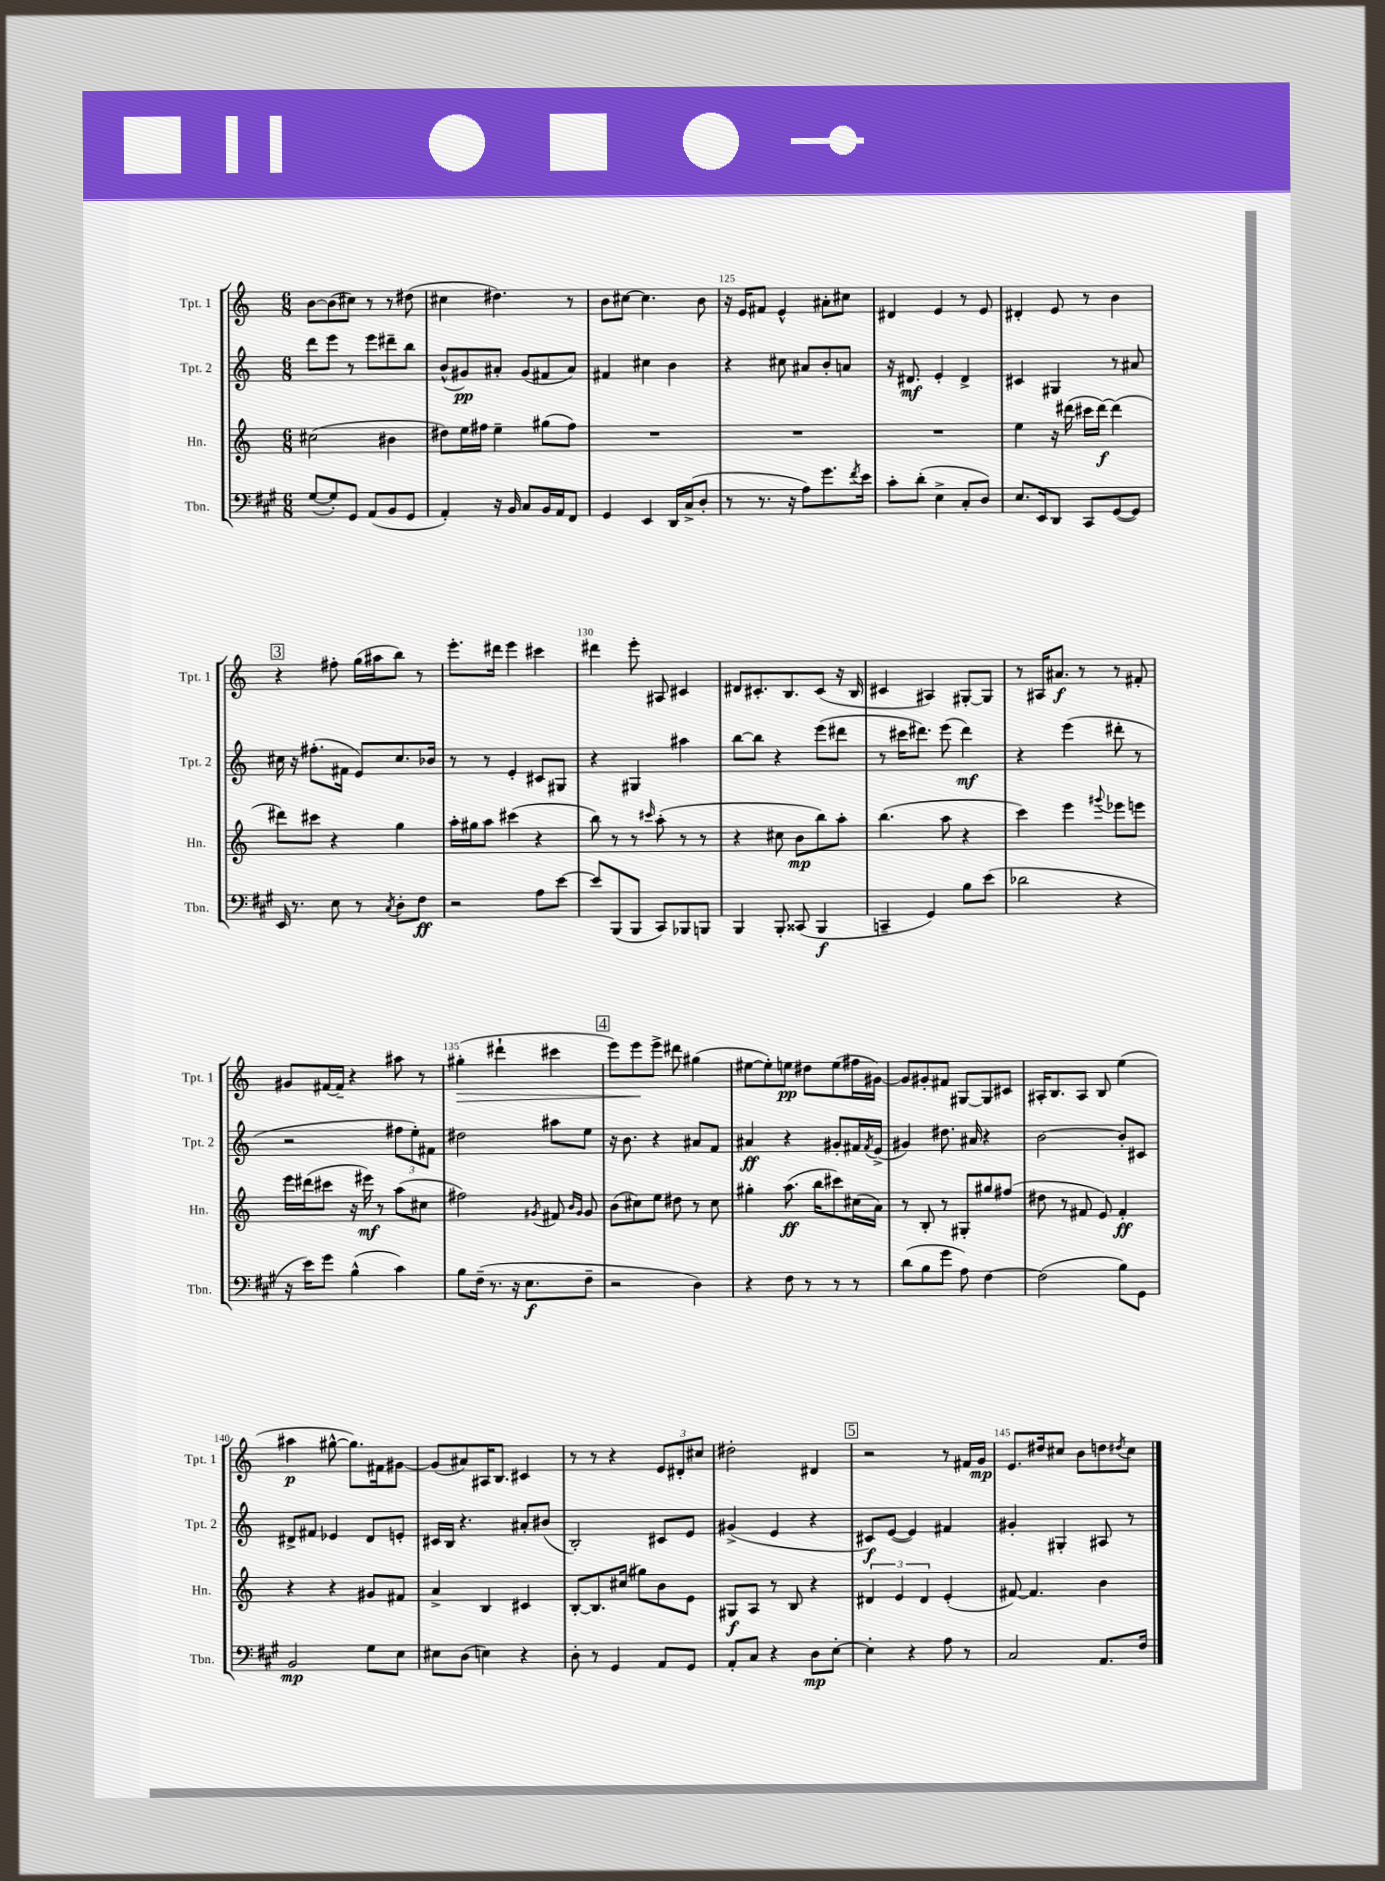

**kern	**dynam	**kern	**dynam	**kern	**dynam	**kern	**dynam
*part4	*part4	*part3	*part3	*part2	*part2	*part1	*part1
*staff4	*staff4	*staff3	*staff3	*staff2	*staff2	*staff1	*staff1
*I"Tbn.	*	*I"Hn.	*	*I"Tpt. 2	*	*I"Tpt. 1	*
*I'Tbn.	*	*I'Hn.	*	*I'Tpt. 2	*	*I'Tpt. 1	*
*clefF4	*	*clefG2	*	*clefG2	*	*clefG2	*
*k[f#c#g#]	*	*k[]	*	*k[]	*	*k[]	*
*M6/8	*	*M6/8	*	*M6/8	*	*M6/8	*
=122	=122	=122	=122	=122	=122	=122	=122
([8G#/L	.	(2cc#X\	.	8ddd\L	.	[8b\L	.
8G#'/])	.	.	.	8eee\J	.	(8b\]	.
8GG#/J	.	.	.	8r	.	8cc#X\J)	.
(8AA/L	.	.	.	8eee\L	.	8r	.
8BB/	.	4b#X\	.	8ddd#X~\	.	8r	.
8GG#/J	.	.	.	8bb\J	.	(8dd#X\	.
=123	=123	=123	=123	=123	=123	=123	=123
4AA'/)	.	8dd#X\L)	.	(8b^^/L	.	4cc#X\	.
.	.	16ee\L	.	8g#X/)	pp	.	.
.	.	16ff#X\JJ	.	.	.	.	.
16r	.	4ee~\	.	8a#X'/J	.	4.dd#X\)	.
16BB/	.	.	.	.	.	.	.
8C#/L	.	.	.	(8g#/L	.	.	.
16BB/L	.	(8gg#X\L	.	8f#X/	.	.	.
16AA/J	.	.	.	.	.	.	.
8FF#/J	.	8ff#\J)	.	8a#/J)	.	8r	.
=124	=124	=124	=124	=124	=124	=124	=124
4GG#/	.	2.r	.	4f#X/	.	8b\L	.
.	.	.	.	.	.	[8cc#X\J	.
4EE/	.	.	.	4cc#X\	.	4.cc#\]	.
16DD/LL	.	.	.	4b\	.	.	.
(16C#^/J	.	.	.	.	.	.	.
8D'/J	.	.	.	.	.	8b\	.
=125	=125	=125	=125	=125	=125	=125	=125
8r	.	2.r	.	4r	.	16r	.
.	.	.	.	.	.	16e/KL	.
8.r	.	.	.	.	.	8f#X/J	.
.	.	.	.	8cc#X\	.	4e^^/	.
16r	.	.	.	.	.	.	.
8A\L)	.	.	.	8a#X/L	.	.	.
8.g#\	.	.	.	8b'/	.	8a#X'\L	.
.	.	.	.	8an/J	.	8cc#X\J	.
8qf#/	.	.	.	.	.	.	.
16e\Jk	.	.	.	.	.	.	.
=126	=126	=126	=126	=126	=126	=126	=126
8c#'\L	.	2.r	.	16r	.	4d#X/	.
.	.	.	.	8.d#X/	mf	.	.
(8d'\J	.	.	.	.	.	.	.
4E^\	.	.	.	4e'/	.	4e/	.
8C#'/L	.	.	.	4d#^/	.	8r	.
8D/J)	.	.	.	.	.	8e/	.
=127	=127	=127	=127	=127	=127	=127	=127
8.E/L	.	4ee\	.	4c#X/	.	4d#X'/	.
16EE/k	.	.	.	.	.	.	.
8DD/J	.	16r	.	4G#X/	.	8e/	.
.	.	(16ddd#X\	.	.	.	.	.
8CC#/L	.	16ccc#X\LL	.	.	.	8r	.
.	.	[16ddd#\JJ)	f	.	.	.	.
([8GG#/	.	(4ddd#\]	.	8r	.	4b\	.
8GG#/J])	.	.	.	8a#X/	.	.	.
!!LO:LB:g=z
!!LO:REH:place=s1:t=3
=128	=128	=128	=128	=128	=128	=128	=128
16EE/	.	8ddd#X\L)	.	16cc#X\	.	4r	.
8.r	.	.	.	16r	.	.	.
.	.	8ccc#X\J	.	(8.ff#X'\L	.	.	.
8E\	.	4r	.	.	.	8ff#X'\	.
.	.	.	.	16f#X\Jk	.	.	.
8r	.	.	.	8e/L)	.	(16gg\LL	.
.	.	.	.	.	.	16aa#X\J	.
8qC#/	.	.	.	.	.	.	.
8D'\L	.	4gg\	.	8.cc#/	.	8bb\J)	.
8F#\J	ff	.	.	.	.	8r	.
.	.	.	.	16b-X/Jk	.	.	.
=129	=129	=129	=129	=129	=129	=129	=129
2r	.	16aa'\LL	.	8r	.	8.eee'\L	.
.	.	16gg#X\J	.	.	.	.	.
.	.	8aa\J	.	8r	.	.	.
.	.	.	.	.	.	16ddd#X\Jk	.
.	.	(4ccc#X\	.	4e'/	.	4eee\	.
8A\L	.	4r	.	8c#X/L	.	4ccc#X\	.
[8e\J	.	.	.	8G#X/J	.	.	.
=130	=130	=130	=130	=130	=130	=130	=130
8e/L]	.	8bb\)	.	4r	.	4ddd#X\	.
(8BBB/	.	8r	.	.	.	.	.
8BBB/J	.	8r	.	4G#X/	.	8eee'\	.
.	.	16qqccc#X/	.	.	.	.	.
8CC#/L)	.	(8aa'\	.	.	.	8A#X/	.
8BBB-X/	.	8r	.	4aa#X\	.	4c#X/	.
8BBBn/J	.	8r	.	.	.	.	.
=131	=131	=131	=131	=131	=131	=131	=131
4BBB/	.	4r	.	[8bb\L	.	8d#X/L	.
.	.	.	.	8bb\J]	.	8.c#X'/	.
8BBB'/	.	8cc#X\	.	4r	.	.	.
.	.	.	.	.	.	8.B/	.
(8CC##X/	.	8b\L	mp	.	.	.	.
4BBB/	f	8bb\)	.	(8eee\L	.	(8c#/J	.
.	.	8aa'\J	.	8ddd#X\J	.	16r	.
.	.	.	.	.	.	16B/	.
=132	=132	=132	=132	=132	=132	=132	=132
4CCn~/	.	(4.bb\	.	8r	.	4c#X/	.
.	.	.	.	16ccc#X\KL	.	.	.
.	.	.	.	8.ddd#X\J)	.	.	.
4GG#/)	.	.	.	.	.	4A#X/)	.
.	.	8aa\	.	(8eee\	.	.	.
8B\L	.	4r	.	4ddd#\)	mf	[8G#X'/L	.
(8e\J	.	.	.	.	.	8G#/J]	.
=133	=133	=133	=133	=133	=133	=133	=133
2d-X\	.	4ccc\)	.	4r	.	8r	.
.	.	.	.	.	.	16A#X/KL	.
.	.	.	.	.	.	8.a#X/J	f
.	.	4eee\	.	(4eee\	.	.	.
.	.	.	.	.	.	8r	.
.	.	8qqggg#X/	.	.	.	.	.
4r	.	8eee-X\L	.	8ddd#X'\	.	8r	.
.	.	8eeen\J	.	8r	.	8f#X'/	.
!!LO:LB:g=z
=134	=134	=134	=134	=134	=134	=134	=134
16r	.	16eee\LL	.	2r	.	8g#X/L	.
16e\KL)	.	(16ddd#X\J	.	.	.	.	.
8g#\J	.	8ccc#X\J	.	.	.	[16f#X/L	.
.	.	.	.	.	.	16f#~/JJ]	.
(4B^^\	.	16r	.	.	.	4r	.
.	.	16eee#X\)	mf	.	.	.	.
.	.	8r	.	.	.	.	.
4c#\)	.	(8aa\L	.	12ff#X\L	.	8aa#X\	.
.	.	.	.	12ee'\)	.	.	.
.	.	8cc#X\J	.	.	.	8r	.
.	.	.	.	12f#X\J	.	.	.
=135	=135	=135	=135	=135	=135	=135	=135
!	!	!	!	!	!	!	!LO:HP:b
8B\L	.	2ff#X\)	.	2dd#X\	.	(4gg#X'\	>
(16F#~\Jk	.	.	.	.	.	.	.
8.r	.	.	.	.	.	.	.
.	.	.	.	.	.	4ddd#X`\	.
16r	.	.	.	.	.	.	.
8.E\L	f	.	.	.	.	.	.
.	.	8qg#X/	.	.	.	.	.
.	.	8f#X/	.	8aa#X\L	.	4ccc#X\	.
.	.	16qqb/LL	.	.	.	.	.
.	.	16qqg#/JJ	.	.	.	.	.
8F#~\J	.	8g#/	.	8ee\J	.	.	.
!!LO:REH:place=s1:t=4
=136	=136	=136	=136	=136	=136	=136	=136
2r	.	(8b\L	.	16r	.	8eee\L)	.
.	.	.	.	8.b\	.	.	.
.	.	8cc#X\)	.	.	.	8eee\	.
.	.	8ee\J	.	4r	.	8eee^\J	]
.	.	8dd#X\	.	.	.	8ddd#X\	.
4D\)	.	8r	.	8a#X/L	.	(4gg#X\	.
.	.	8cc#\	.	8f/J	.	.	.
=137	=137	=137	=137	=137	=137	=137	=137
4r	.	4gg#X'\	.	4a#X/	ff	[8ee#X\L	.
.	.	.	.	.	.	8ee#'\])	.
8F#\	.	(8.aa\	ff	4r	.	8een\J	pp
8r	.	.	.	.	.	8dd#X\L	.
.	.	16bb\KL	.	.	.	.	.
8r	.	8ccc#X\)	.	8g#X'/L	.	(8ee\	.
8r	.	(16cc#X\L	.	16f#X/L	.	16ff#X\L	.
.	.	.	.	8qf#/	.	.	.
.	.	16a\JJ)	.	(16e^/JJ	.	[16g#X\JJ)	.
=138	=138	=138	=138	=138	=138	=138	=138
(8d\L	.	8r	.	4g#X/)	.	8g#/L]	.
8B\	.	8B'/	.	.	.	8g#X'/	.
8g#\J	.	8r	.	8.dd#X\	.	8f#X/J	.
8A\)	.	8G#X'/L	.	.	.	[8G#X/L	.
.	.	.	.	16a#X/	.	.	.
[4F#\	.	8gg#X/	.	4r	.	8G#/]	.
.	.	(8ff#X/J	.	.	.	8c#X/J	.
=139	=139	=139	=139	=139	=139	=139	=139
(2F#\]	.	8dd#X\	.	[2b\	.	16A#X'/KL	.
.	.	.	.	.	.	8.B/	.
.	.	8r	.	.	.	.	.
.	.	8f#X/	.	.	.	8A#/J	.
.	.	8e/)	.	.	.	8B/	.
8B\L)	.	4f#'/	ff	8b'/L]	.	(4ee\	.
8GG#\J	.	.	.	8c#X/J	.	.	.
!!LO:LB:g=z
=140	=140	=140	=140	=140	=140	=140	=140
2BB/	mp	4r	.	8d#X^/L	.	4aa#X\	p
.	.	.	.	8f#X/J	.	.	.
.	.	4r	.	4e-X/	.	[8gg#X^^\	.
.	.	.	.	.	.	8.gg#\L])	.
8G#\L	.	8g#X/L	.	8d#/L	.	.	.
.	.	.	.	.	.	16f#X\k	.
8E\J	.	8f#X/J	.	8en'/J	.	[8g#X\J	.
=141	=141	=141	=141	=141	=141	=141	=141
8E#X\L	.	4a^/	.	16c#X/LL	.	(8g#/L]	.
.	.	.	.	16B/JJ	.	.	.
(8D\J	.	.	.	4.r	.	8a#X/)	.
4En\)	.	4B/	.	.	.	16A#X/K	.
.	.	.	.	.	.	8.B/J	.
4r	.	4c#X/	.	8a#X'/L	.	4c#X/	.
.	.	.	.	(8b#X/J	.	.	.
=142	=142	=142	=142	=142	=142	=142	=142
8D'\	.	[8B'/L	.	2B'/)	.	8r	.
8r	.	8.B/]	.	.	.	8r	.
4GG#/	.	.	.	.	.	4r	.
.	.	(16cc#X/Jk	.	.	.	.	.
.	.	8gg#X\L)	.	.	.	.	.
8AA/L	.	8b\	.	8c#X/L	.	12e/L	.
.	.	.	.	.	.	12d#X'/	.
8GG#/J	.	8e\J	.	8e/J	.	.	.
.	.	.	.	.	.	12cc#X/J	.
=143	=143	=143	=143	=143	=143	=143	=143
8AA'/L	.	8G#X/L	f	(4g#X^/	.	2dd#X'\	.
8C#/J	.	8A/J	.	.	.	.	.
4r	.	8r	.	4e/	.	.	.
.	.	8B/	.	.	.	.	.
8D\L	mp	4r	.	4r	.	4d#X/	.
[8E'\J	.	.	.	.	.	.	.
!!LO:REH:place=s1:t=5
=144	=144	=144	=144	=144	=144	=144	=144
4E'\]	.	6d#X/	.	8c#X/L)	f	2r	.
.	.	.	.	([8e/J	.	.	.
.	.	6e/	.	.	.	.	.
4r	.	.	.	4e/])	.	.	.
.	.	6d#/	.	.	.	.	.
8A\	.	(4e'/	.	4f#X/	.	8r	.
8r	.	.	.	.	.	16f#X/LL	.
.	.	.	.	.	.	16g/JJ	mp
=145	=145	=145	=145	=145	=145	=145	=145
2C#/	.	[8f#X/)	.	4g#X'/	.	8.e/L	.
.	.	4.f#/]	.	.	.	.	.
.	.	.	.	.	.	16dd#X/k	.
.	.	.	.	4G#X'/	.	8cc#X/J	.
.	.	.	.	.	.	8b\L	.
8.AA/L	.	4b\	.	8A#X/	.	8ddn\	.
.	.	.	.	.	.	8qdd#X/	.
.	.	.	.	8r	.	8cc#\J	.
16F#/Jk	.	.	.	.	.	.	.
==	==	==	==	==	==	==	==
*-	*-	*-	*-	*-	*-	*-	*-
